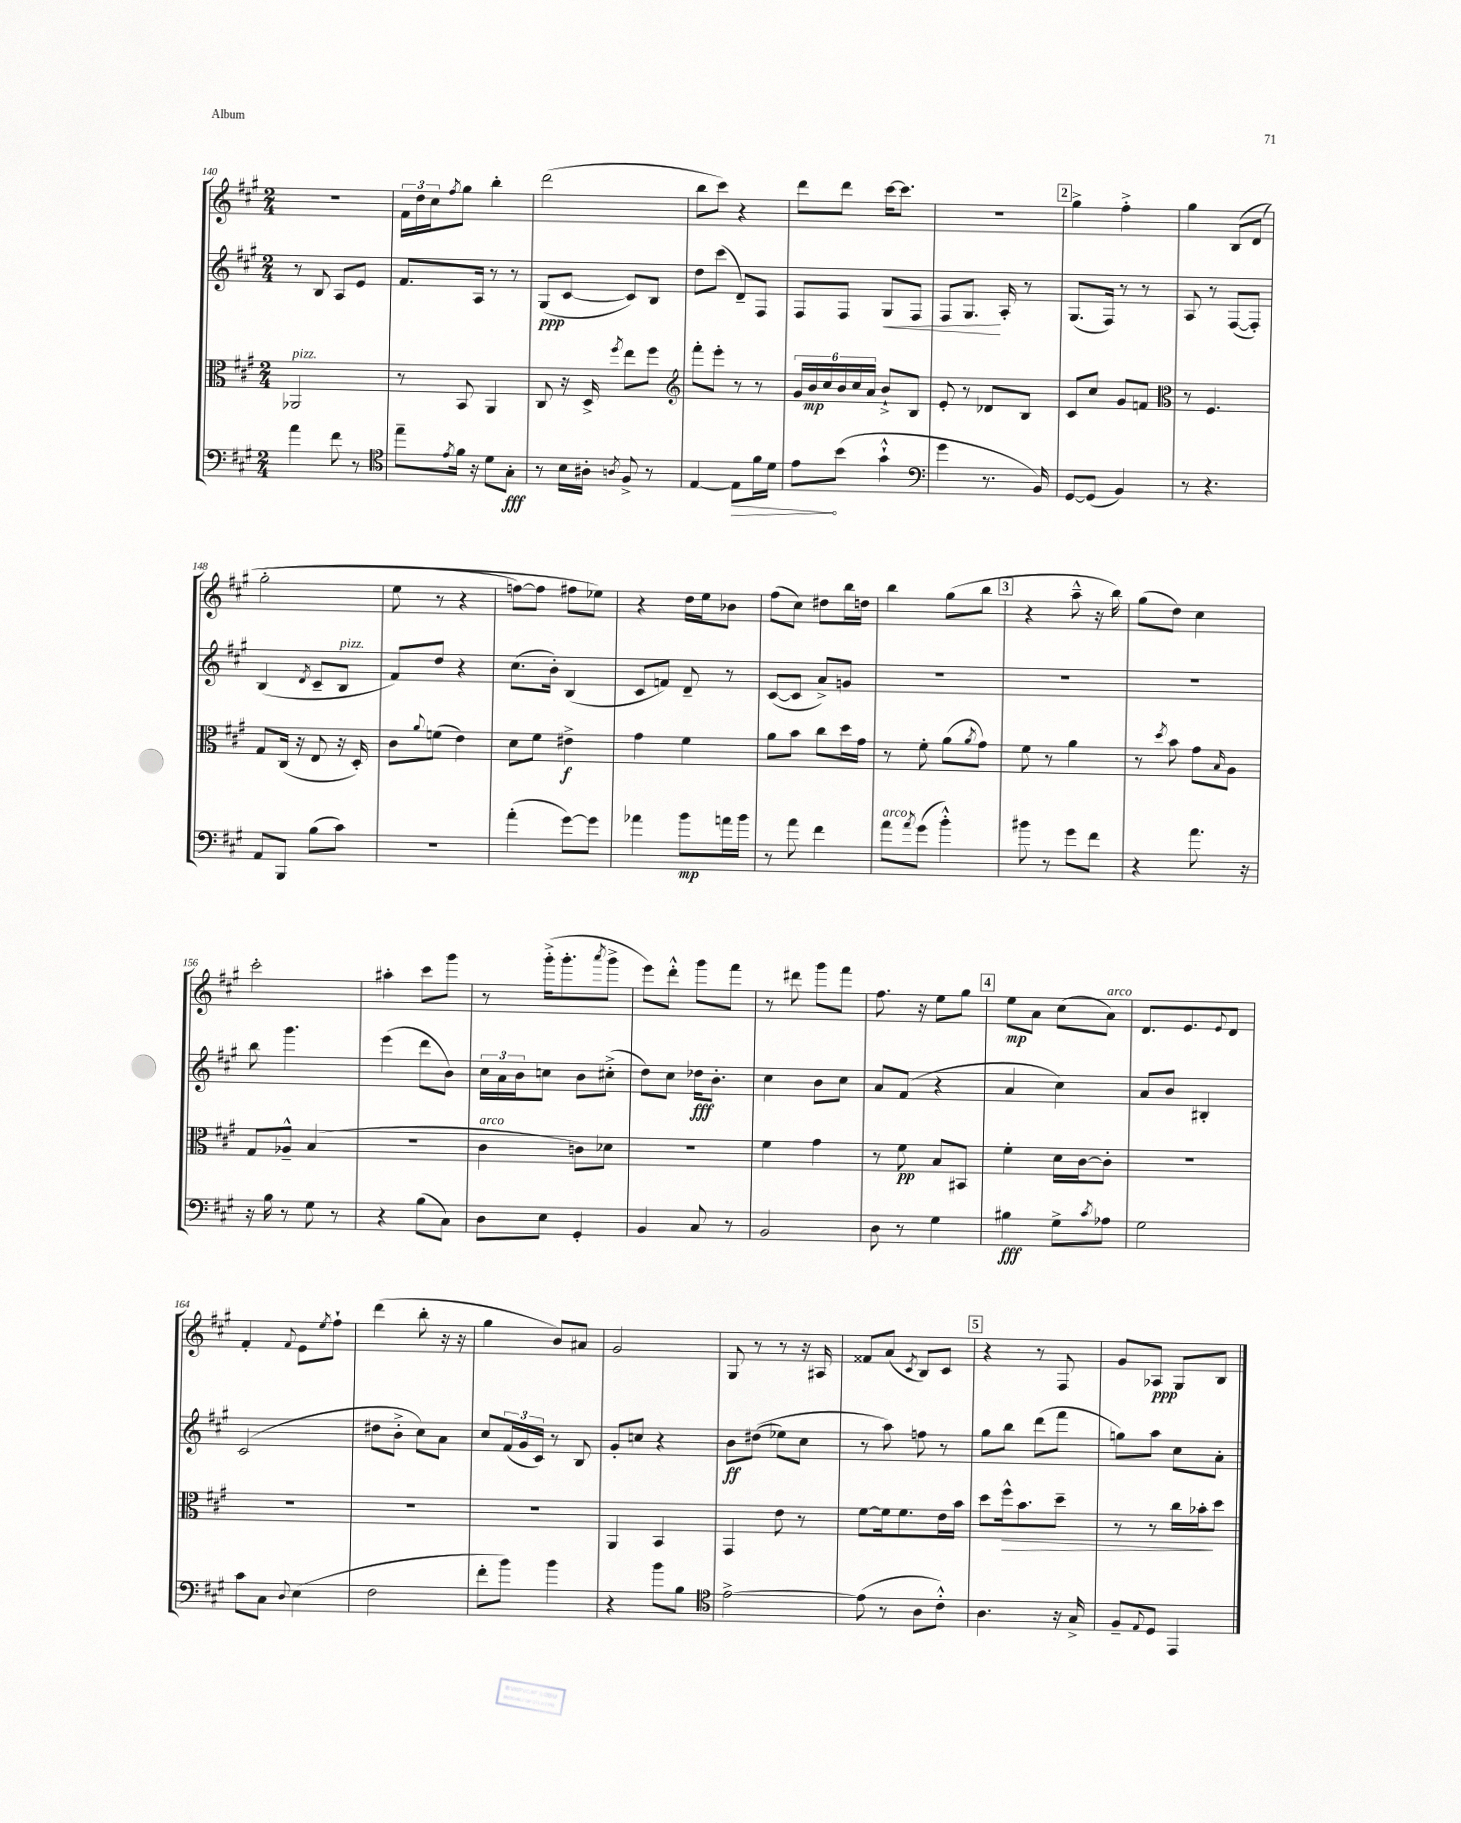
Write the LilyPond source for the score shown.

<<
\new StaffGroup <<
\new Staff = "s0" {
    \clef treble \key a \major \numericTimeSignature \time 2/4
    r2 |
    \tuplet 3/2 { fis'16 d''16 cis''16 } \acciaccatura { fis''8 } gis''8 b''4-. |
    d'''2( |
    b''8 cis'''8) r4 |
    d'''8 d'''8 cis'''16~ cis'''8. |
    r2 |
    \mark \markup { \box "2" } gis''4-> fis''4-.-> |
    gis''4 b8\( d'8( |
    gis''2-. |
    e''8 r8 r4 |
    f''8~) f''8 fis''8 ees''8\) |
    r4 d''16 e''16 bes'8 |
    fis''8( cis''8) dis''8 b''16 d''16 |
    b''4 gis''8( b''8 |
    \mark \markup { \box "3" } r4 a''8---^ r16 b''16) |
    gis''8( d''8) cis''4 |
    cis'''2-. |
    ais''4-. cis'''8 gis'''8 |
    r8 gis'''16-.->( gis'''8.-. \acciaccatura { a'''8 } gis'''8-> |
    e'''8) d'''8-.-^ gis'''8 fis'''8 |
    r8 dis'''8 gis'''8 fis'''8 |
    fis''8. r16 e''8 gis''8 |
    \mark \markup { \box "4" } e''8\mp a'8 cis''8( a'8^\markup { \italic "arco" }) |
    d'8. e'8. \appoggiatura { e'8 } d'8 |
    fis'4-. \appoggiatura { fis'8 } e'8 \acciaccatura { e''8 } fis''8-! |
    d'''4( b''8-. r16 r16 |
    gis''4 b'8) ais'8 |
    gis'2 |
    gis8 r8 r8 r16 ais16 |
    fisis'8 a'8( \acciaccatura { cis'8 } b8) cis'8 |
    \mark \markup { \box "5" } r4 r8 fis8 |
    gis'8 aes8\ppp gis8 b8 \bar "|." |
}
\new Staff = "s1" {
    \clef treble \key a \major \numericTimeSignature \time 2/4
    r8 b8 a8 e'8 |
    fis'8. a16 r8 r8 |
    gis8\ppp( cis'8~ cis'8) b8 |
    d''8 cis'''8( d'8--) fis8 |
    fis8 fis8 gis8\< fis8 |
    fis8 gis8.\! a16-. r8 |
    \mark \markup { \box "2" } gis8.( fis16) r8 r8 |
    a8 r8 fis8~( fis8-.) |
    b4( \acciaccatura { d'8 } cis'8-- b8^\markup { \italic "pizz." } |
    fis'8) d''8 r4 |
    cis''8.( b'16-.) b4( |
    cis'8 f'8) d'8-- r8 |
    cis'8~( cis'8 a'8->) g'8 |
    R2 |
    \mark \markup { \box "3" } R2 |
    R2 |
    b''8 gis'''4. |
    e'''4( d'''8 b'8) |
    \tuplet 3/2 { cis''16 a'16 b'16 } c''8 b'8 cis''8-.->( |
    d''8) cis''8 des''16\fff b'8.-. |
    cis''4 b'8 cis''8 |
    a'8 fis'8( r4 |
    \mark \markup { \box "4" } a'4 cis''4) |
    a'8 b'8 bis4-. |
    cis'2( |
    dis''8 b'8-.-> cis''8) a'8 |
    cis''8 \tuplet 3/2 { fis'16( gis'16 cis'16) } r8 b8 |
    gis'8-. c''8 r4 |
    b'8\ff dis''8(\( ees''8) cis''8 |
    r8 a''8\) f''8 r8 |
    \mark \markup { \box "5" } gis''8 b''8 d'''8( fis'''8 |
    g''8) a''8 cis''8 a'8-. \bar "|." |
}
\new Staff = "s2" {
    \clef alto \key a \major \numericTimeSignature \time 2/4
    aes,2^\markup { \italic "pizz." } |
    r8 b,8 a,4 |
    cis8 r16 d16-> \acciaccatura { fis''8 } e''8 fis''8 |
    \clef treble fis'''8-. e'''8-. r8 r8 |
    \tuplet 6/4 { gis'16 b'16\mp cis''16 b'16 cis''16 a'16 } b'8-!-> b8 |
    e'8-. r8 des'8 b8 |
    \mark \markup { \box "2" } cis'8 cis''8 gis'8 f'8 |
    \clef alto r8 fis4. |
    gis8 cis16( r16 e8 r16 d16-.) |
    cis'8 \appoggiatura { a'8 } f'8( e'4) |
    d'8 fis'8 eis'4->\f |
    gis'4 fis'4 |
    a'8 b'8 cis''8 d''16 gis'16 |
    r8 fis'8-. a'8( \acciaccatura { a'8 } gis'8) |
    \mark \markup { \box "3" } fis'8 r8 a'4 |
    r8 \acciaccatura { d''8 } b'8 gis'8 \grace { b16 } a8 |
    gis8 aes8---^ b4( |
    R2 |
    cis'4^\markup { \italic "arco" } c'8) des'8 |
    R2 |
    fis'4 gis'4 |
    r8 fis'8\pp b8 bis,8 |
    \mark \markup { \box "4" } fis'4-. d'16 cis'16~ cis'8-. |
    R2 |
    R2 |
    R2 |
    R2 |
    a,4 b,4 |
    gis,4 e'8 r8 |
    fis'8~ fis'16 fis'8. e'16 b'16 |
    \mark \markup { \box "5" } d''8 fis''16-^\> b'8. d''8-- |
    r8 r8 cis''16 bes'16-.\! d''8 \bar "|." |
}
\new Staff = "s3" {
    \clef bass \key a \major \numericTimeSignature \time 2/4
    a'4 fis'8 r8 |
    \clef tenor e''8-- \acciaccatura { e'8 } fis'16 r16 d'8 gis8-.\fff |
    r8 b16 ais16-. \acciaccatura { a8 } fis8-> r8 |
    e4~ \once \override Hairpin.circled-tip = ##t e8\> fis'16 d'16 |
    e'8\! b'8( gis'4-!-^ |
    \clef bass gis'4 r8. b,16) |
    \mark \markup { \box "2" } gis,8~ gis,8( b,4) |
    r8 r4. |
    a,8 b,,8 b8( cis'8) |
    r2 |
    a'4-.( gis'8~) gis'8 |
    aes'4 b'8\mp a'16 b'16 |
    r8 a'8 fis'4 |
    a'8^\markup { \italic "arco" } \acciaccatura { a'8 } gis'8( b'4-.-^) |
    \mark \markup { \box "3" } bis'8 r8 gis'8 fis'8 |
    r4 a'8. r16 |
    r16 b16 r8 gis8 r8 |
    r4 b8( cis8) |
    d8 e8 gis,4-. |
    b,4 cis8 r8 |
    b,2 |
    d8 r8 gis4 |
    \mark \markup { \box "4" } bis4\fff gis8-> \acciaccatura { cis'8 } aes8 |
    gis2 |
    cis'8 cis8 \appoggiatura { d8 } e4( |
    fis2 |
    fis'8-. b'8) b'4 |
    r4 b'8 b8 |
    \clef tenor e'2~-> |
    e'8( r8 a8 cis'8-.-^) |
    \mark \markup { \box "5" } a4. r16 gis16-> |
    fis8-- \appoggiatura { e8 } d8 e,4 \bar "|." |
}
>>
>>
\layout { \context { \Score currentBarNumber = #140 } }
